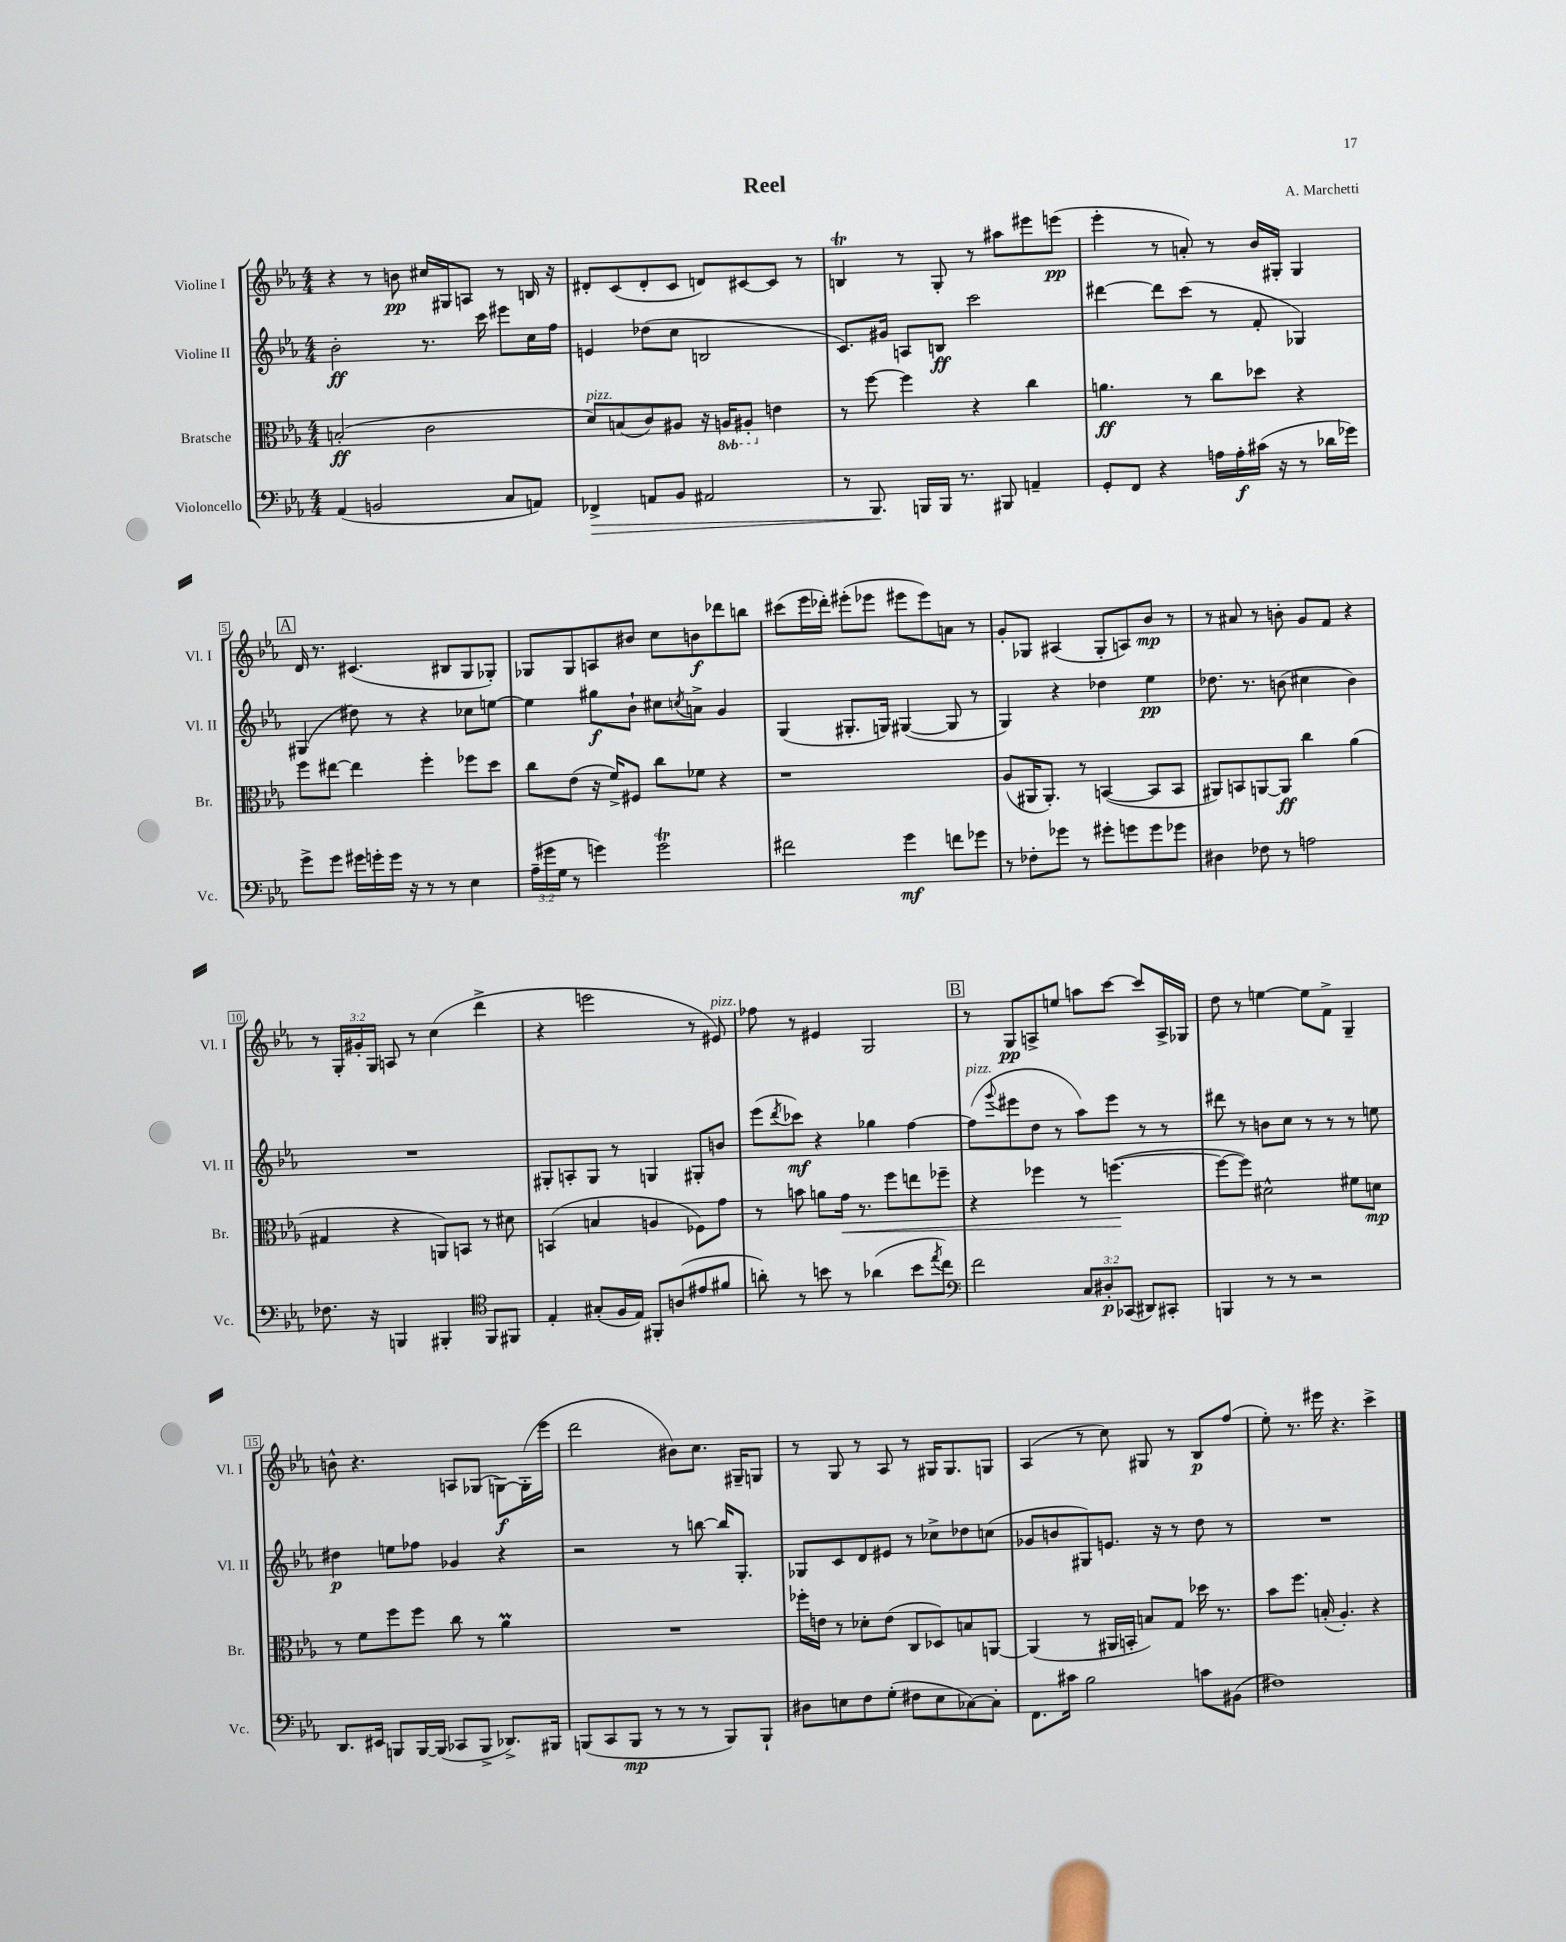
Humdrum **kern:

**kern	**kern	**kern	**kern
*staff4	*staff3	*staff2	*staff1
*clefF4	*clefC3	*clefG2	*clefG2
*k[b-e-a-]	*k[b-e-a-]	*k[b-e-a-]	*k[b-e-a-]
*M4/4	*M4/4	*M4/4	*M4/4
(4AA-	(2B'	2b-'	4r
2BB	.	.	8r
.	.	.	8b
.	2c	8.r	16cc#
.	.	.	16G#
.	.	.	8A
.	.	16ccc	.
8C	.	8eee#	8r
8AA)	.	16cc	16B
.	.	16ff	16r
=	=	=	=
4FF-^	8d)	4e	8d#'
.	(8B	.	(8c
8AA	8c)	(8dd-	8d#'
8BB-	8A#	8cc	8c
2AA#	16r	2B	8d)
.	16AA	.	.
.	8AA#'	.	[8c#
.	4e	.	8c#]
.	.	.	8r
=	=	=	=
8r	8r	8.c)	4B
8.BBB-	[8ff	.	.
.	.	16g#	.
.	4ff]	8A	8r
16BBB	.	.	.
16BBB	.	8B	8G'
8.r	.	.	.
.	4r	2ccc	8r
8BBB#	.	.	8aa#
4AA~	4cc	.	8eee#
.	.	.	(8eee
=	=	=	=
8GG'	4.a	[4ddd#	4eee-'
8FF	.	.	.
4r	.	8ddd#]	8r
.	8r	(8ccc	8a')
16A	8cc	8r	8r
16A'	.	.	.
(16c#	8dd-	8f'	16b-
16r	.	.	16G#'
8r	4r	4G-)	4G#
16d-	.	.	.
16g-)	.	.	.
=	=	=	=
8g^	8ff	(4G#	16d
.	.	.	8.r
8g	[8ee#	.	.
16g#	4ee#]	8dd#)	(4.c#
16g'	.	.	.
16g	.	8r	.
16r	.	.	.
8r	4ff'	4r	.
8r	.	.	8B#
4E-	8ff-	8cc-	8G
.	8dd	[8ee	8G-')
=	=	=	=
(24A-~	8cc	4ee]	8G-
24g#	.	.	.
24G	.	.	.
8r	(8e-	.	8G-
4g)	16r	8gg#	8A
.	16f^)	.	.
.	8F#	8b-`	8b#
2g	8cc	8cc#	8cc
.	.	8qcc	.
.	8f-	8a^	8b
.	4r	4g	8ddd-
.	.	.	8bb
=	=	=	=
2f#	1r	(4G	(8ccc#
.	.	.	16eee-
.	.	.	16ddd-')
.	.	8.G#'	(8eee#'
.	.	.	8eee-
.	.	16G)	.
4g	.	([4G#	8eee#
.	.	.	8eee#)
8f	.	8G#]	8a
8g-	.	8r	8r
=	=	=	=
8r	(8A-	4G)	8g'
8F-'	16AA#	.	8G-
.	8.AA#')	.	.
8g-	.	4r	(4A#
8r	8r	.	.
8g#'	([4BB	4dd-	8G-'
8g	.	.	8A)
8g	8BB]	4ee-	8b-
8g-	8BB	.	8r
=	=	=	=
4D#	8AA#)	8.dd-	8r
.	8BB	.	8a#
.	.	8.r	.
8F-	[8AA	.	8r
8r	8AA]	(8b	8b'
2A	4cc	4cc#	8g
.	.	.	8f
.	(4a-	4b)	4r
=	=	=	=
8.F-	4G#	1r	8r
.	.	.	24G'
.	.	.	24g#'
16r	.	.	.
.	.	.	24G
4BBB	4r	.	8A
.	.	.	8r
4BBB#'	8AA)	.	(4cc
.	8BB	.	.
*clefC4	*	*	*
8FF	8r	.	4ddd^
8FF#	8d#	.	.
=	=	=	=
4E-'	(4BB	8G#'	4r
.	.	8A'	.
(8G#'	4B	8G#	2eee
16F	.	8r	.
16E-)	.	.	.
8FF#'	4A	4G	.
(8A	.	.	.
8e#	8F-)	8G#'	8r
8f#	8g	8b	8e#)
=	=	=	=
8a')	8r	(8eee-	8ff-
.	.	8qddd	.
8r	8b	8ccc-)	8r
8b	8a	4r	4e#
8r	16g	.	.
.	8.r	.	.
(4a-	.	4gg-	2G
.	8ff	.	.
8b	8ee	[4ff	.
8qee-	.	.	.
8cc)	8ff-~	.	.
=	=	=	=
*clefF4	*	*	*
2f	4r	(8ff]	8r
.	.	8qqggg	.
.	.	8eee#	8G
.	4ff-	8dd	8A^
.	.	8r	8ee
12C	8r	8aa-)	8aa
12D#'	.	.	.
.	([4.ff	8eee#	[8ccc
(12CC-	.	.	.
8DD#)	.	8r	8ccc]
8CC#'	.	8r	16A^
.	.	.	16G-
=	=	=	=
4BBB	8ff_	8ddd#	8dd
.	8ff])	8r	8r
8r	2d#^^	8b	[4ee
8r	.	8cc	.
2r	.	8r	8ee]
.	.	8r	8f^
.	8f#	8r	4G~
.	8d	8ee	.
=	=	=	=
8.DD	8r	4dd#	8b^^
.	8f	.	4.r
16EE#	.	.	.
8BBB	8ff	8ee	.
[16BBB	8ff	8ff-	.
(16BBB]	.	.	.
8CC-	8cc	4g-	8A
8BBB^	8r	.	(8G-
8.DD-^)	4a-	4r	[8G)
.	.	.	(16G']
16BBB#	.	.	16eee-
=	=	=	=
(8BBB	1r	2r	2ddd
8CC	.	.	.
8BBB	.	.	.
8r	.	.	.
8r	.	8r	8b#)
8r	.	[8bb	8.cc
8BBB)	.	16bb]	.
.	.	8.G'	16G#~
8BBB`	.	.	8G
=	=	=	=
8D#	16ff-'	8G-	8r
.	16e	.	.
8E	8r	8c	8G
8F	8d-'	8d	8r
(8G'	(8e	8e#	8A-
8F#	8C	8r	8r
8E	8D-)	8cc-^	16G#
.	.	.	8.G#
[8C-)	8B	8dd-	.
8C-']	[8AA	(8cc	8G
=	=	=	=
8.FF	(4AA]	8g-	(4A-
.	.	8b	.
16c#	.	.	.
2B-	8r	8G#)	8r
.	16AA#	8.e	8cc)
.	16BB'	.	.
.	8B)	.	8G#
.	.	16r	.
.	8G	8r	8r
8c	16dd-	8dd	8B-
.	8.r	.	.
(8BB#	.	8r	(8ff
=	=	=	=
1F#)	8b-	1r	8ee-')
.	8.ff	.	8.r
.	(16B'	.	16eee#
.	4.A-')	.	4.r
.	4r	.	4ccc^
==	==	==	==
*-	*-	*-	*-
